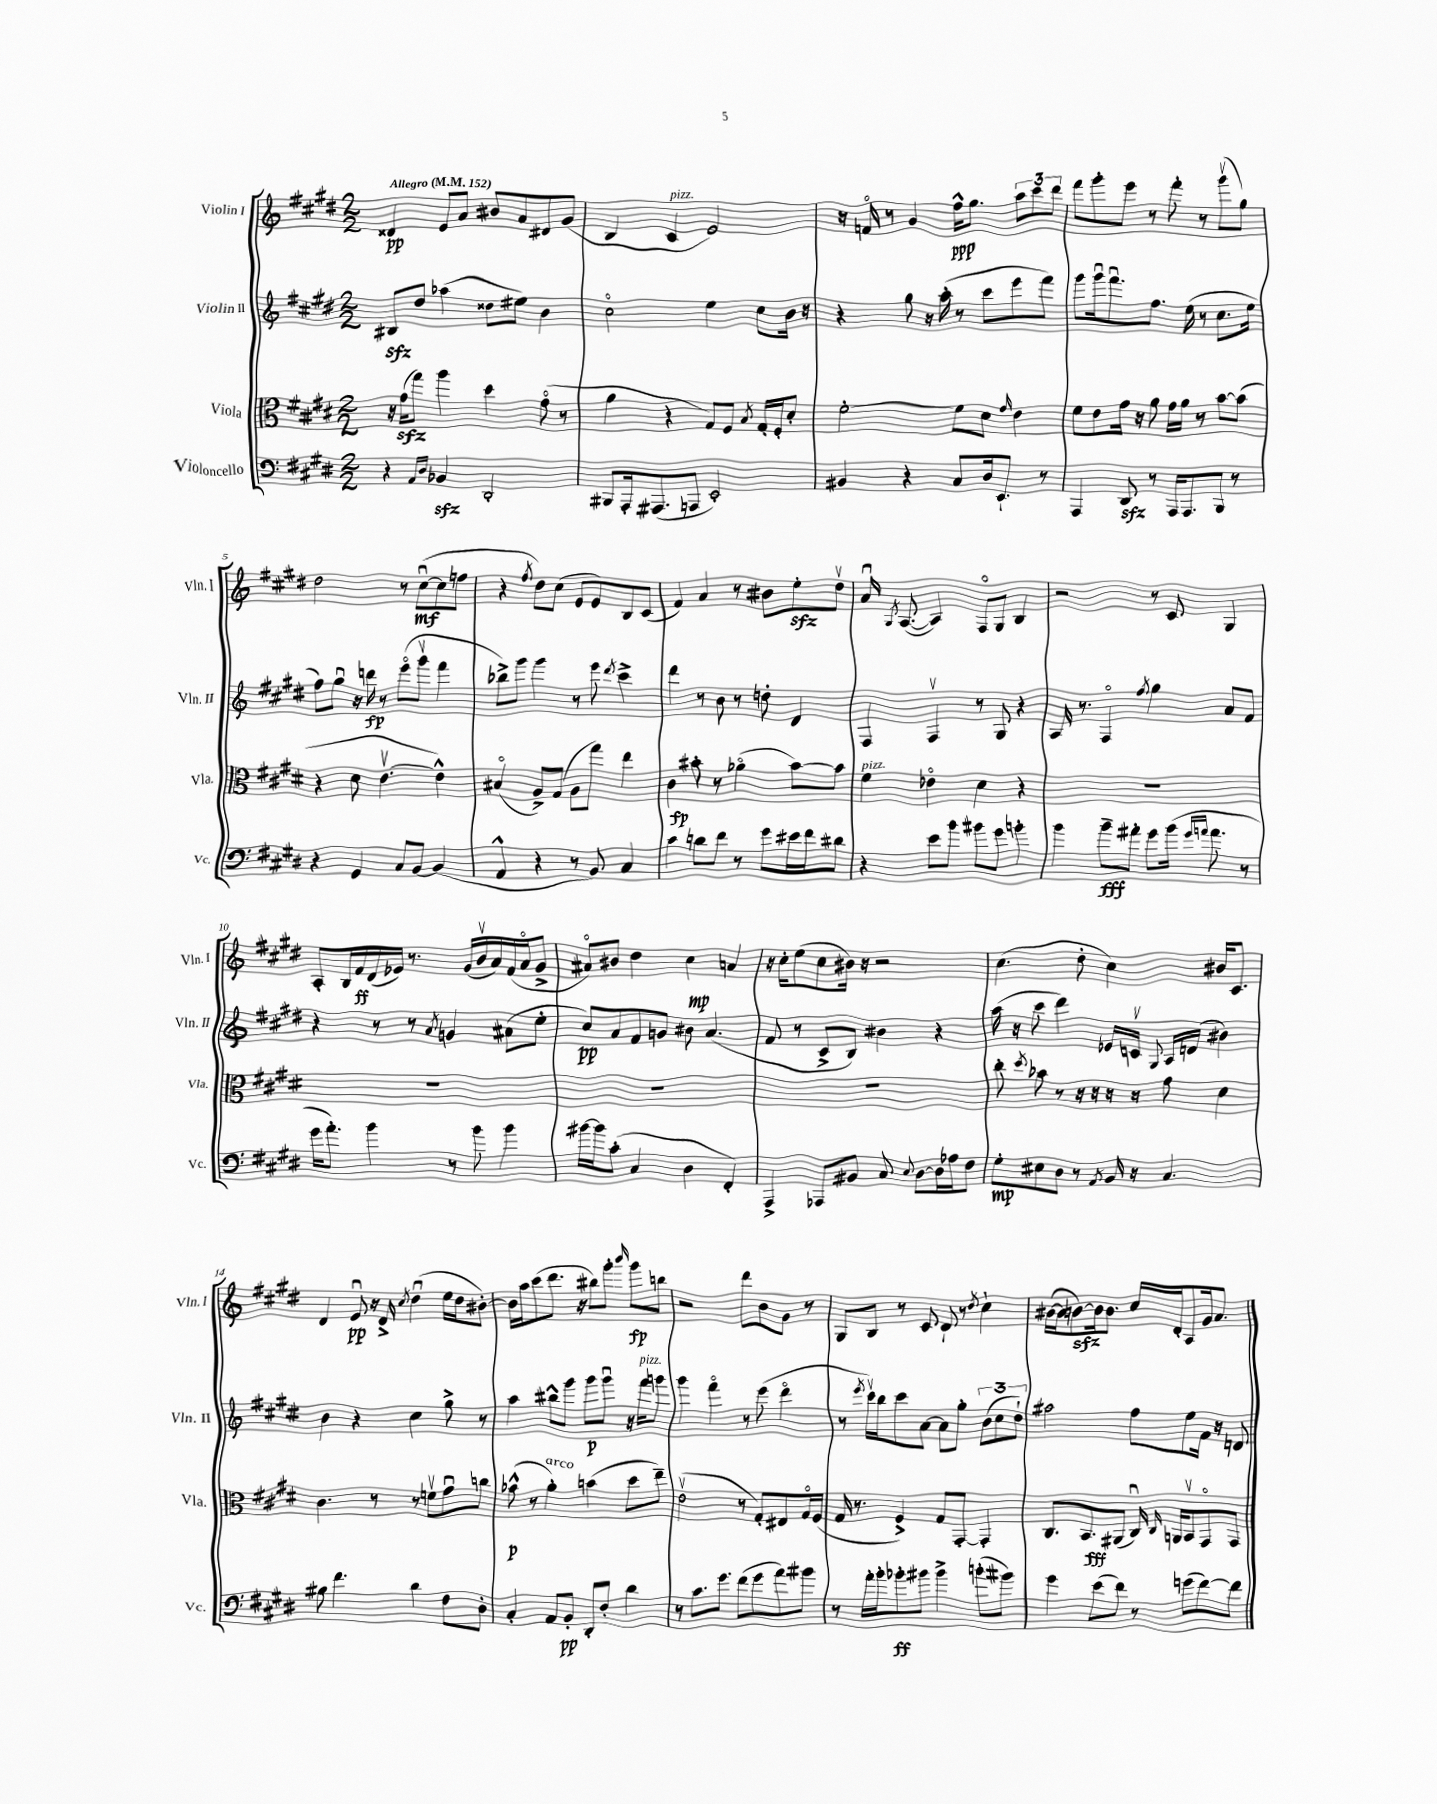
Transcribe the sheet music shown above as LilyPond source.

<<
\new StaffGroup <<
\new Staff = "s0" \with { instrumentName = "Violin I" shortInstrumentName = "Vln. I" } {
    \clef treble \key e \major \numericTimeSignature \time 2/2 \tempo "Allegro" 4 = 152
    \autoBeamOff disis'4\pp e'8[ a'8] bis'8[ a'8 dis'8 gis'8]( |
    b4 cis'4^\markup { \italic "pizz." } e'2) |
    r16 f'16\flageolet r8 gis'4 fis''16[-^\ppp gis''8.] \tuplet 3/2 { a''8[ cis'''8 dis'''8] } |
    fis'''8[ gis'''8-. e'''8] r8 fis'''8-. r8 gis'''8[\upbow( gis''8]) |
    dis''2 r8 cis''8[~\downbow\mf( cis''8 f''8] |
    r4 \acciaccatura { fis''8 } dis''8[) cis''8]( e'8[ e'8) b8 cis'8]( |
    fis'4) a'4 r8 bis'8[ e''8-.\sfz dis''8]\upbow |
    a'16\downbow \acciaccatura { gis8 } a8.~( a4) fis8[\flageolet gis8] b4 |
    r2 r8 cis'8 gis4 |
    a8[-. b16 fis'16\ff dis'16( ees'16]) r8. gis'16[( b'16\upbow a'16) fis'16( a'16\flageolet gis'8]-> |
    ais'8[\flageolet) bis'8] dis''4 cis''4\mp a'4 |
    r16 cis''16[-. e''8( cis''8 bis'16]) r16 r2 |
    cis''4.( dis''8-. cis''4) bis'16[ cis'8.] |
    dis'4 e'8\downbow\pp r16 dis'16-> \acciaccatura { cis''8 } dis''4\downbow( e''16[ dis''16 bis'8]~-.) |
    bis'16[ a''16 cis'''8( dis'''8.] r16 bis''8[) gis'''8]-. \grace { b'''16 } gis'''8[\fp b''8] |
    r2 dis'''8[ b'8 gis'8] r8 |
    gis8[ b8] r8 cis'8 dis'8-! r8 \acciaccatura { dis''8 } cis''4-! |
    bis'16[~( bis'16 b'8~\sfz) b'16 b'8.] cis''16[ dis'16-. a8 gis'16 a'8.] \bar "|." |
}
\new Staff = "s1" \with { instrumentName = "Violin II" shortInstrumentName = "Vln. II" } {
    \clef treble \key e \major \numericTimeSignature \time 2/2
    \autoBeamOff bis8[\sfz dis''8] aes''4( disis''8[ eis''8]) b'4 |
    cis''2\flageolet e''4 cis''8[ b'16] r16 |
    r4 gis''8 r16 a''16-.( r8 cis'''8[ e'''8 fis'''8]) |
    gis'''8[ gis'''16\downbow fis'''8.\downbow fis''8.] e''16( r8 cis''8.[ e''16] |
    fis''8[) gis''8]\downbow r16 d'''16\fp r8 e'''8[\flageolet( gis'''8]\upbow fis'''4 |
    bes''8[->) gis'''8] gis'''4 r8 e'''8 \acciaccatura { dis'''8 } cis'''4-> |
    dis'''4 r8 b'8 r8 d''8-. dis'4 |
    fis4 fis4\upbow r8 gis8 r4 |
    a16 r8. fis4\flageolet \acciaccatura { fis''8 } gis''4 a'8[ fis'8] |
    r4 r8 r8 \acciaccatura { a'8 } g'4 ais'8[( e''8]-. |
    cis''8[\pp) a'8 fis'8 g'8] bis'8 a'4.( |
    fis'8 r8 cis'8[-> b8]) bis'4 r4 |
    a''16( r16 cis'''8 dis'''4) ees'16[ c'16]\upbow \appoggiatura { gis8 } a16[ d'16]( bis'4) |
    b'4 r4 cis''4 gis''8-> r8 |
    a''4 bis''8[-^ gis'''8] gis'''8[\p gis'''8]\downbow r16 fis'''16[^\markup { \italic "pizz." } g'''8] |
    gis'''4 fis'''4\flageolet r8 e'''8( dis'''4\flageolet |
    r8 \acciaccatura { e'''8 } cis'''16[\upbow) b''16 cis'''8 a'8]~ a'8[ gis''8]-. \tuplet 3/2 { b'8[( cis''8 dis''8]-!) } |
    ais''2 fis''8[ e''8 fis'16] r16 d'8 \bar "|." |
}
\new Staff = "s2" \with { instrumentName = "Viola" shortInstrumentName = "Vla." } {
    \clef alto \key e \major \numericTimeSignature \time 2/2
    \autoBeamOff r16 gis'16[\sfz( gis''8]) a''4 dis''4 gis'8\flageolet( r8 |
    a'4 r4 gis8[) fis8] \acciaccatura { b8 } gis16[-. fis16-. dis'8]-. |
    fis'2~-. fis'8[ dis'8] \grace { gis'16 } e'4 |
    fis'8[ e'8 gis'16] r16 a'8 gis'16[ a'16] r8 b'8[~ b'8]( |
    r4 dis'8 e'4.~\upbow e'4-^) |
    bis4\flageolet( a8[->) gis8]( a8[ gis''8]) e''4 |
    cis'4\fp bis'8-. r8 aes'4\flageolet( bis'8[~) bis'8] |
    fis'4^\markup { \italic "pizz." } ees'4\flageolet dis'4 r4 |
    R1 |
    R1 |
    R1 |
    R1 |
    cis''8-. \acciaccatura { dis''8 } bes'8 r8 r16 r16 r16 r16 gis'8 dis'4 |
    cis'4. r8 r8 f'8[\upbow gis'8\downbow c''8] |
    bes'8-^\p( r8 a'4-.^\markup { \italic "arco" }) b'4( dis''8[ e''8]--) |
    e'2\upbow( r8 gis8[-.) eis8 gis16\flageolet fis16]( |
    gis16 r8. fis4->) gis8[ gis,8]~-. gis,4-. |
    cis8.[ b,8.\fff ais,8]( cis16\downbow) \grace { cis16 } a,16[ b,8\upbow gis,8\flageolet gis,8] \bar "|." |
}
\new Staff = "s3" \with { instrumentName = "Violoncello" shortInstrumentName = "Vc." } {
    \clef bass \key e \major \numericTimeSignature \time 2/2
    \autoBeamOff r4 \grace { a,16[ dis16] } bes,4\sfz dis,2-. |
    bis,,8[ a,,16-. ais,,8.( a,,8] e,2-.) |
    bis,4 r4 cis8[ dis16 e,8.]-! r8 |
    a,,4 dis,8\sfz r8 a,,16[ a,,8. b,,8] r8 |
    r4 gis,4 cis8[ b,8]~ b,4( |
    a,4-^ r4 r8 b,8) cis4 |
    cis'4 d'8[ fis'8] r8 gis'8[ eis'16 fis'16 dis'8] |
    r4 e'8[ b'8] bis'8[ gis'8] b'4-. |
    b'4 b'8[--\fff ais'8]-. gis'8[ b'16]( \grace { gis'16[ a'16] } a'8. r8 |
    gis'16[ a'8.]-.) b'4 r8 b'8 b'4 |
    bis'16[~ bis'16 cis'8]-.( cis4 dis4 fis,4-.) |
    a,,4-> aes,,8[ bis,8] cis8 \appoggiatura { e8 } dis8[~ dis16 aes16 fis8] |
    gis8[-.\mp eis8 dis8] r8 \acciaccatura { a,8 } b,16 r16 cis4. |
    bis8 fis'4. dis'4 fis8[ dis8]-. |
    cis4-. a,8[ b,8]-.\pp dis,8[-. fis8]-. dis'4 |
    r8 cis'8.[ gis'8.] fis'8[( gis'8 a'8) bis'8] |
    r8 a'16[-. b'16-. bes'8-.\ff bis'8] bis'4-> b'8[-.( bis'8]) |
    gis'4 e'8[( fis'8]) r8 g'8[( fis'8~) fis'8] \bar "|." |
}
>>
>>
